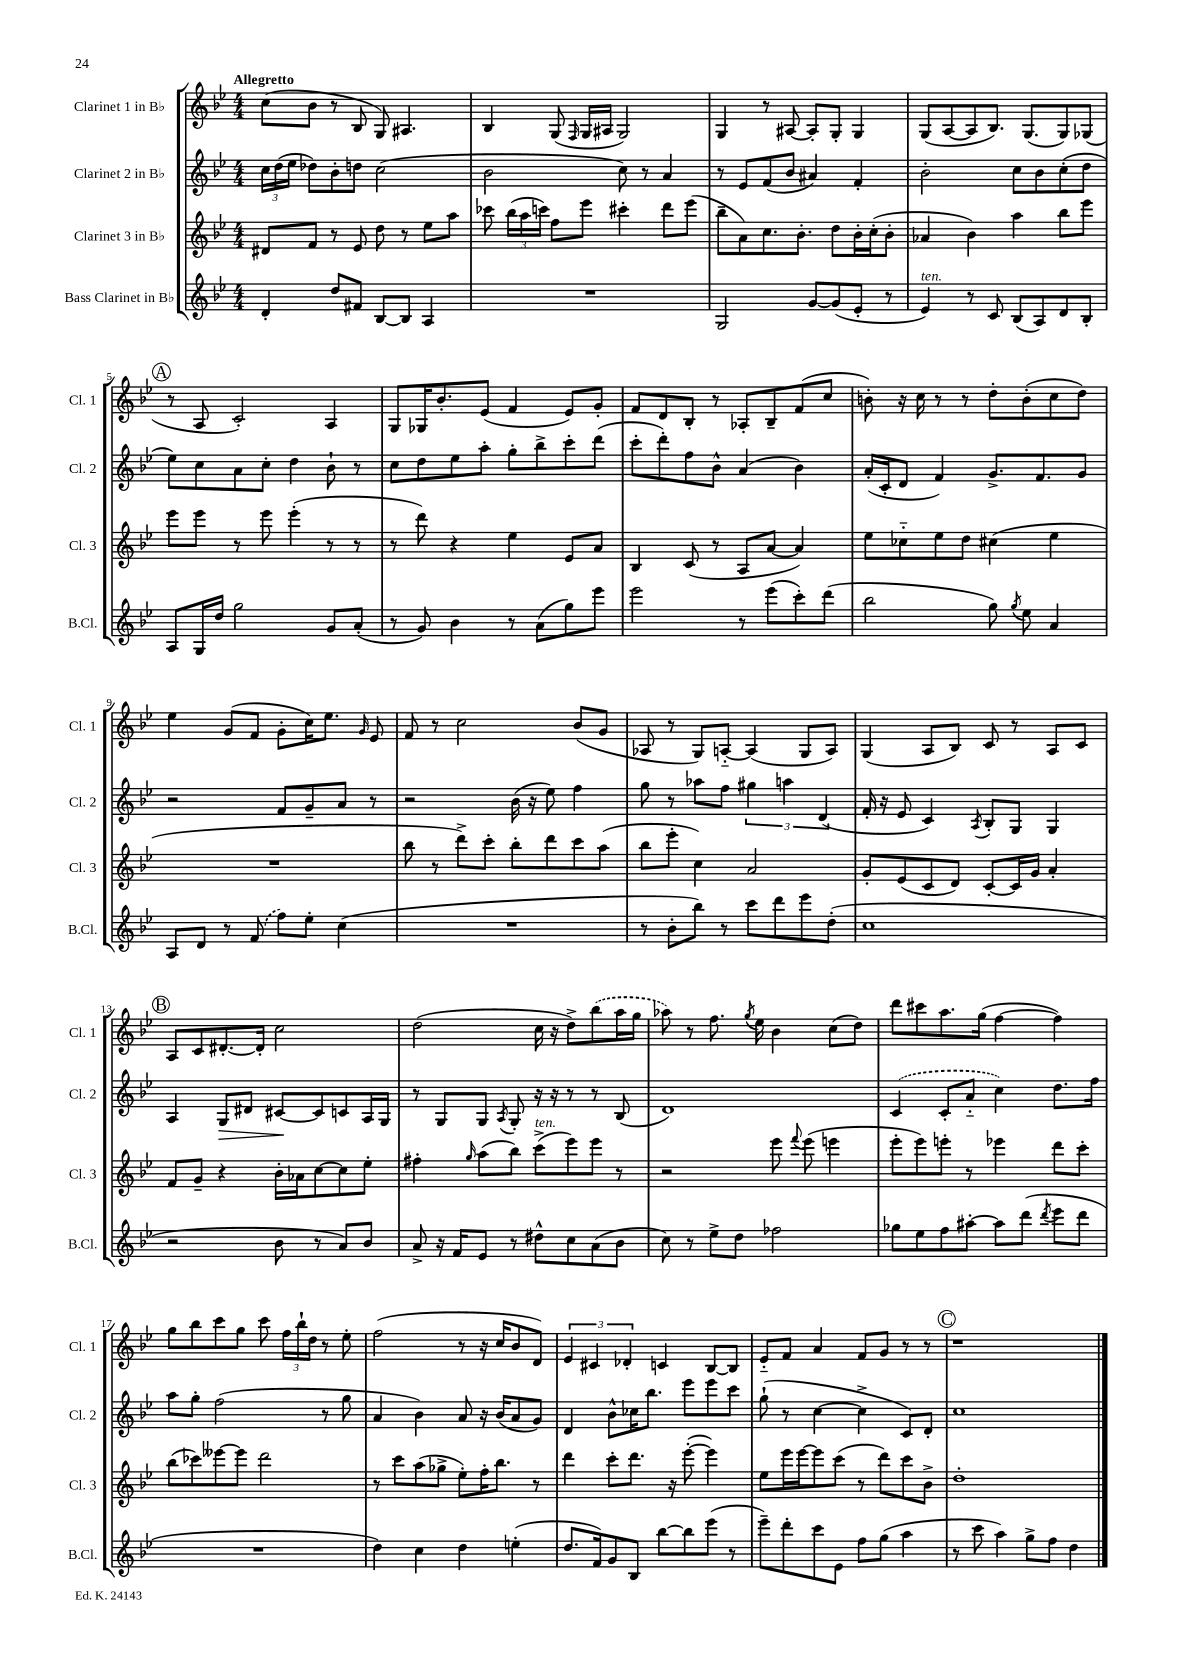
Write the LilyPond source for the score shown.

<<
\new StaffGroup <<
\new Staff = "s0" \with { instrumentName = "Clarinet 1 in Bb" shortInstrumentName = "Cl. 1" } {
    \clef treble \key bes \major \numericTimeSignature \time 4/4 \tempo "Allegretto"
    \autoBeamOff c''8[( bes'8] r8 bes8 g8) ais4. |
    bes4 g8( \grace { f16 } g16[ ais16] g2) |
    g4 r8 ais8~ ais8[-. g8]-. g4 |
    g8[( a8~ a8 bes8.]) g8.[( g8) ges8]( |
    \mark \markup { \circle "A" } r8 a8 c'2-.) a4 |
    g8[ ges16 bes'8.-. ees'8]( f'4 ees'8[) g'8]-. |
    f'8[ d'8 bes8]-. r8 aes8[-. bes8-- f'8( c''8] |
    b'8-.) r16 c''16 r8 r8 d''8[-. b'8-.( c''8 d''8]) |
    ees''4 g'8[( f'8] g'8[-. c''16) ees''8.] \grace { g'16 } ees'8 |
    f'8 r8 c''2 bes'8[( g'8] |
    aes8 r8 g8[) a8]~-_ a4( g8[ a8]) |
    g4( a8[ bes8]) c'8 r8 a8[ c'8] |
    \mark \markup { \circle "B" } a8[ c'8 dis'8.~-. dis'16]-. c''2 |
    d''2( c''16 r16 d''8[->) \once \slurDashed bes''8( a''16 g''16] |
    aes''8) r8 f''8. \acciaccatura { g''8 } ees''16 bes'4 c''8[( d''8]) |
    d'''8[ cis'''8 a''8. g''16]( f''4~ f''4) |
    g''8[ bes''8 c'''8 g''8] c'''8 \tuplet 3/2 { f''16[ bes''16-! d''16] } r8 ees''8-. |
    f''2( r8 r16 c''16[ bes'8 d'8]) |
    \tuplet 3/2 { ees'4 cis'4 des'4-. } c'4 bes8[~ bes8] |
    ees'8[-_ f'8] a'4 f'8[ g'8] r8 r8 |
    \mark \markup { \circle "C" } r1 \bar "|." |
}
\new Staff = "s1" \with { instrumentName = "Clarinet 2 in Bb" shortInstrumentName = "Cl. 2" } {
    \clef treble \key bes \major \numericTimeSignature \time 4/4
    \autoBeamOff \tuplet 3/2 { c''16[ d''16( ees''16] } des''8[) bes'8-. d''8] c''2( |
    bes'2 c''8) r8 a'4 |
    r8 ees'8[ f'8( bes'8] ais'4) f'4-. |
    bes'2-. c''8[ bes'8 c''8-.( d''8] |
    \mark \markup { \circle "A" } ees''8[) c''8 a'8 c''8]-. d''4 bes'8-! r8 |
    c''8[ d''8 ees''8 a''8]-. g''8[-. bes''8-> c'''8-. d'''8]( |
    c'''8[-. d'''8-.) f''8 bes'8]-^ a'4( bes'4) |
    a'16[-.( c'16-. d'8] f'4) g'8.[-> f'8. g'8] |
    r2 f'8[ g'8-- a'8] r8 |
    r2 bes'16( r16 ees''8) f''4 |
    g''8 r8 aes''8[ f''8] \tuplet 3/2 { gis''4 a''4 d'4( } |
    f'16-. r16 ees'8 c'4) \acciaccatura { a8 } bes8[-. g8] g4 |
    \mark \markup { \circle "B" } a4 g8[\> dis'8] cis'8[~\! cis'8 c'8 a16 g16] |
    r8 g8[ g8] \acciaccatura { a8 } g8-. r16 r16 r8 r8 bes8( |
    d'1) |
    \once \slurDashed c'4( c'8[-. a'8]-_ c''4) d''8.[ f''16] |
    a''8[ g''8]-. f''2( r8 g''8 |
    a'4 bes'4) a'8 r16 bes'16[( a'8 g'8]) |
    d'4 bes'8[-^ ces''16 bes''8.] ees'''8[ ees'''8 c'''8] |
    g''8-!( r8 c''4~ c''4-> c'8[) d'8]-. |
    \mark \markup { \circle "C" } c''1 \bar "|." |
}
\new Staff = "s2" \with { instrumentName = "Clarinet 3 in Bb" shortInstrumentName = "Cl. 3" } {
    \clef treble \key bes \major \numericTimeSignature \time 4/4
    \autoBeamOff dis'8[ f'8] r8 ees'8 d''8 r8 ees''8[ a''8] |
    ces'''8 \tuplet 3/2 { bes''16[( a''16 c'''16]) } f''8[ ees'''8] cis'''4-. d'''8[ ees'''8]( |
    bes''8[-- a'8) c''8. bes'8.]-. d''8[ bes'16-. c''16-.( bes'8]-. |
    aes'4 bes'4) a''4 bes''8[ ees'''8] |
    \mark \markup { \circle "A" } ees'''8[ ees'''8] r8 ees'''8 ees'''4-.( r8 r8 |
    r8 d'''8) r4 ees''4 ees'8[ a'8] |
    bes4 c'8( r8 a8[ a'8]~ a'4) |
    ees''8[ ces''8-_ ees''8 d''8] cis''4( ees''4 |
    R1 |
    bes''8 r8 d'''8[->) c'''8]-. bes''8[-. d'''8 c'''8 a''8]( |
    bes''8[ ees'''8]-. c''4) a'2 |
    g'8[-. ees'8( c'8 d'8]) c'8[~-. c'16 g'16] a'4-. |
    \mark \markup { \circle "B" } f'8[ g'8]-- r4 bes'16[-. aes'16 c''8~ c''8 ees''8]-. |
    fis''4-. \grace { g''16 } a''8[( bes''8]) c'''8[->^\markup { \italic "ten." }( ees'''8) ees'''8] r8 |
    r2 ees'''8 \appoggiatura { f'''8 } ees'''8( e'''4 |
    ees'''8[-. ees'''8) e'''8]-. r8 ees'''4 d'''8[ c'''8]-. |
    bes''8[( ces'''8) eeses'''8~ eeses'''8] d'''2 |
    r8 c'''8[ a''8( ges''8]-> ees''8[-.) f''16-. bes''8.] r8 |
    d'''4 c'''8[-. d'''8.] r16 ees'''8~-.( ees'''4) |
    ees''8[ ees'''16 ees'''16~ ees'''8 c'''8]( r8 d'''8[) c'''8 bes'8]-> |
    \mark \markup { \circle "C" } d''1-. \bar "|." |
}
\new Staff = "s3" \with { instrumentName = "Bass Clarinet in Bb" shortInstrumentName = "B.Cl." } {
    \clef treble \key bes \major \numericTimeSignature \time 4/4
    \autoBeamOff d'4-. d''8[ fis'8] bes8[~ bes8] a4 |
    R1 |
    g2 g'8[~ g'8( ees'8]-. r8 |
    ees'4^\markup { \italic "ten." }) r8 c'8 bes8[( a8) d'8 bes8]-. |
    \mark \markup { \circle "A" } a8[ g16 d''16] g''2 g'8[ a'8]-.( |
    r8 g'8) bes'4 r8 a'8[( g''8) ees'''8] |
    ees'''2 r8 ees'''8[( c'''8-.) d'''8]( |
    bes''2 g''8) \acciaccatura { g''8 } ees''8 a'4 |
    a8[ d'8] r8 \once \slurDashed f'8( f''8[) ees''8]-. c''4( |
    R1 |
    r8 bes'8[-. bes''8]) r8 c'''8[ d'''8 ees'''8 d''8]-.( |
    c''1 |
    \mark \markup { \circle "B" } r2 bes'8 r8 a'8[) bes'8] |
    a'8-> r16 f'16[ ees'8] r8 dis''8[-^ c''8 a'8( bes'8] |
    c''8) r8 ees''8[-> d''8] fes''2 |
    ges''8[ ees''8 f''8 ais''8]~-. ais''8[ d'''8]( \acciaccatura { d'''8 } ees'''8[ d'''8] |
    R1 |
    d''4) c''4 d''4 e''4-.( |
    d''8.[ f'16) g'8 bes8] bes''8[~ bes''8 ees'''8]( r8 |
    ees'''8[--) d'''8-. c'''8 ees'8] f''8[ g''8]( a''4 |
    \mark \markup { \circle "C" } r8 c'''8 a''4) g''8[-> f''8] d''4 \bar "|." |
}
>>
>>
